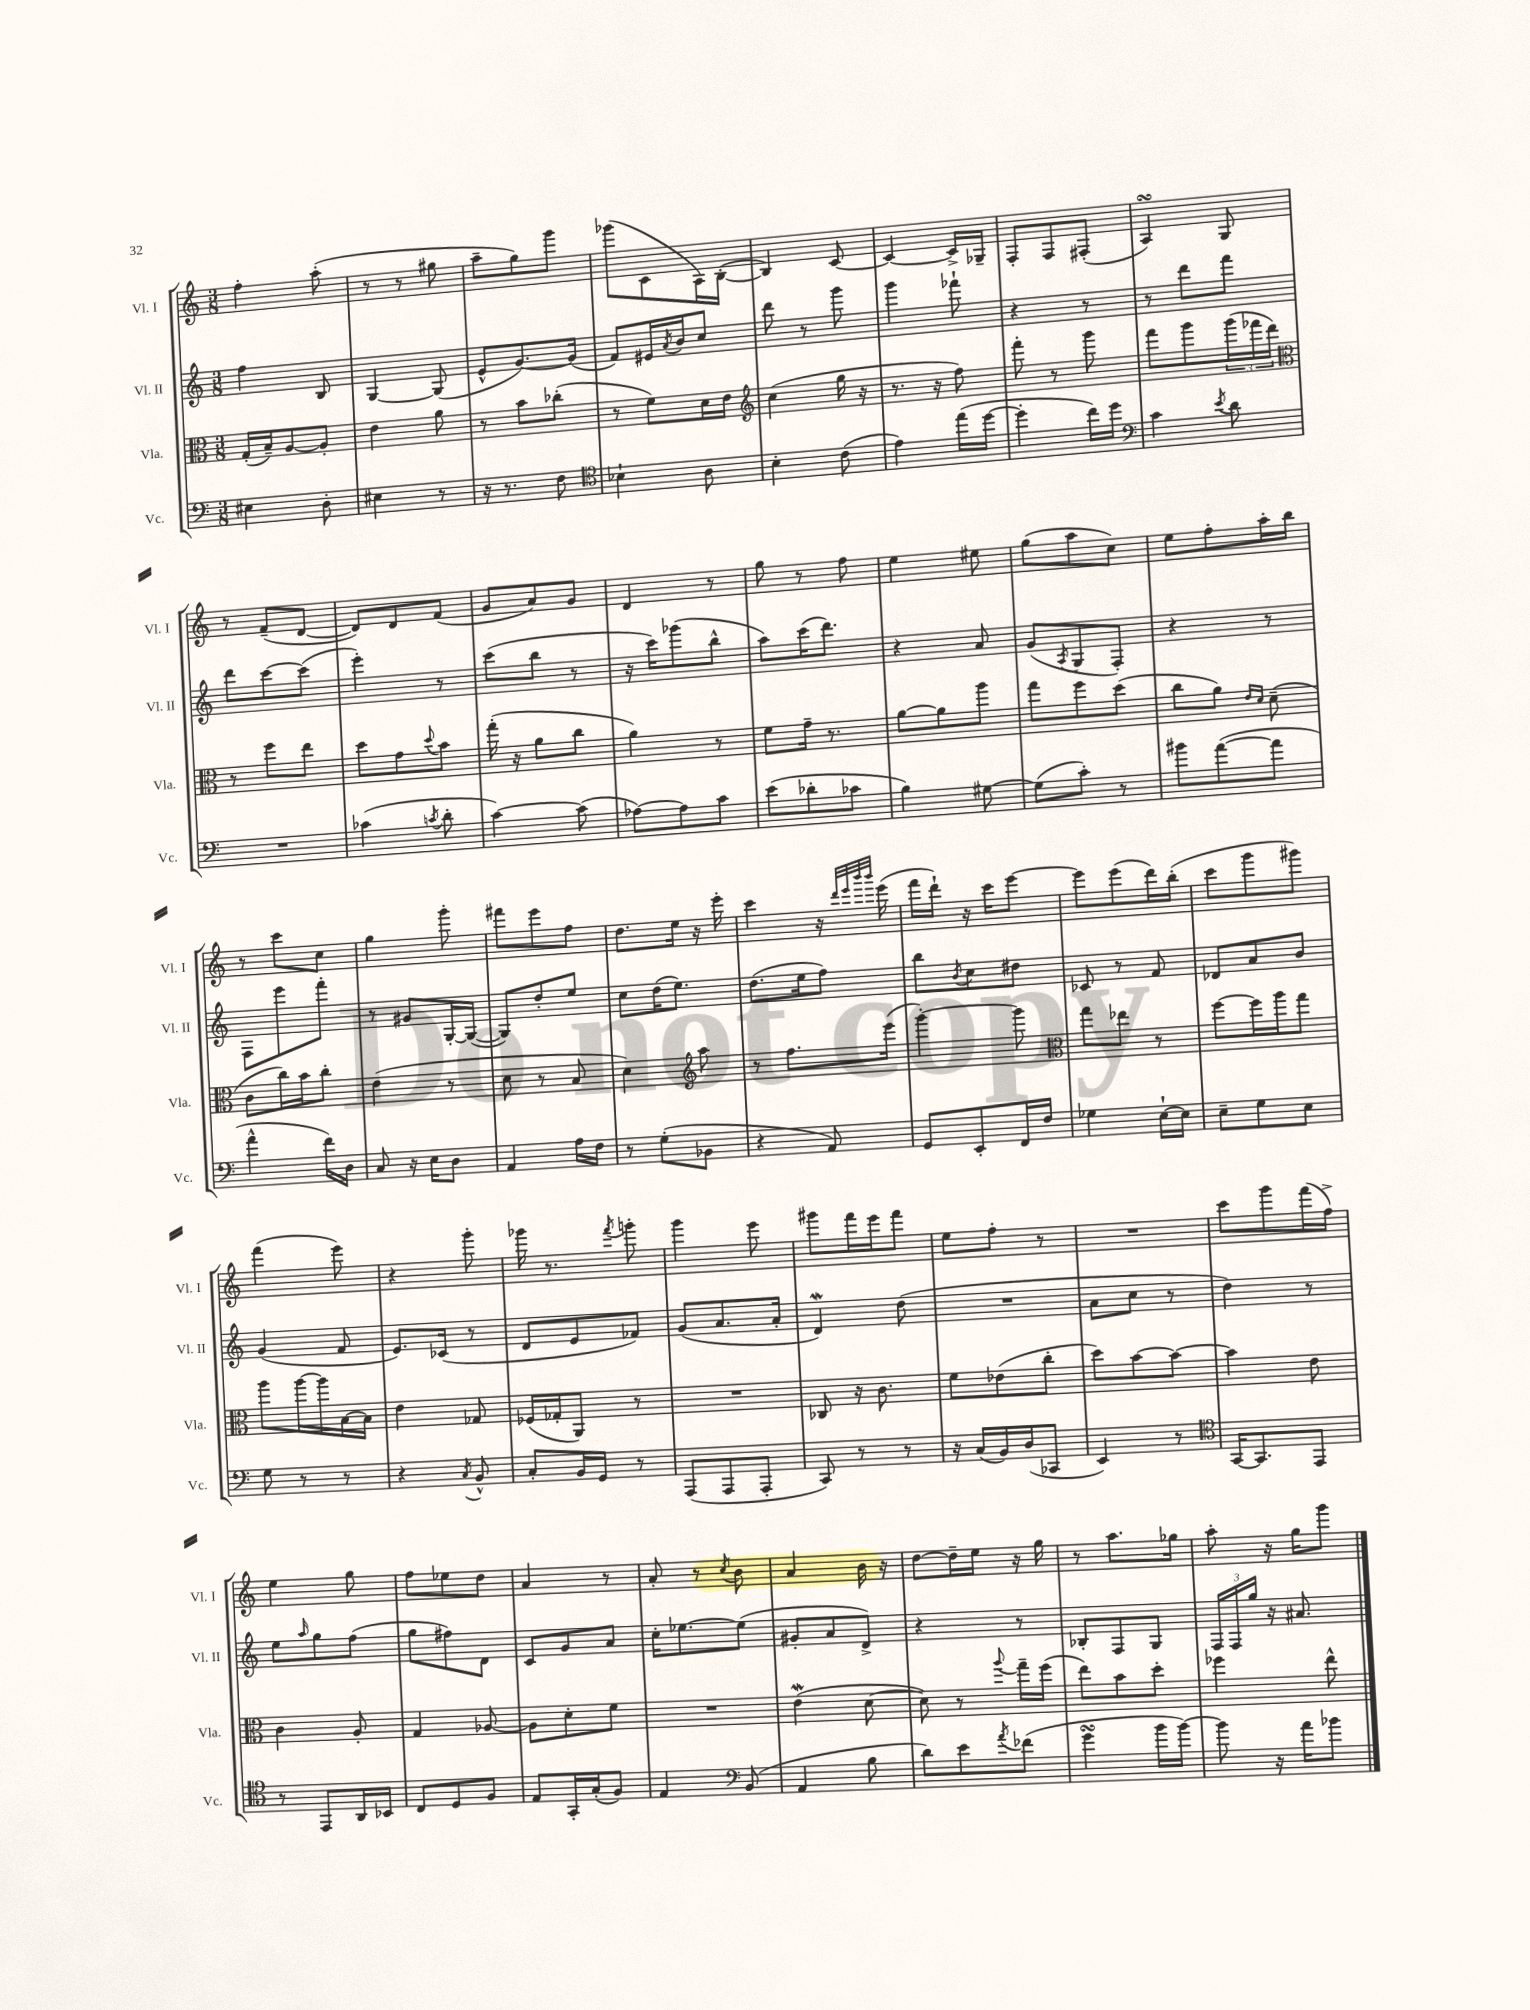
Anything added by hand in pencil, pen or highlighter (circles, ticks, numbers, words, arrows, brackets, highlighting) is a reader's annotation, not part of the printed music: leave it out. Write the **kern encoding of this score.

**kern	**kern	**kern	**kern
*staff4	*staff3	*staff2	*staff1
*clefF4	*clefC3	*clefG2	*clefG2
*k[]	*k[]	*k[]	*k[]
*M3/8	*M3/8	*M3/8	*M3/8
4E#	(16G'	4ff	4ff'
.	16B~)	.	.
.	[8A	.	.
8D'	8A']	8B	(8aa'
=	=	=	=
4E#	4e	[4G	8r
.	.	.	8r
8r	8a	(8G]	8gg#
=	=	=	=
16r	8r	8e^^	8aa~
8.r	.	.	.
.	8b	[8.g)	8gg)
8F	(8cc-'	.	8ggg
.	.	(16g]	.
=	=	=	=
*clefC4	*	*	*
4B-`	8r	8f)	(8ggg-
.	8f)	16e#	8c
.	.	8qa	.
.	.	16b	.
8A	16d	8cc	16A)
.	16e	.	([16B'
=	=	=	=
*	*clefG2	*	*
4B'	(4cc	8ddd	4B])
.	.	8r	.
(8c	16gg	8ggg	[8c
.	16r	.	.
=	=	=	=
4e)	8.r	4ggg	4c_
.	16r	.	.
(16ee	8ff)	8fff-`	16c^]
[16dd	.	.	16G-~
=	=	=	=
4dd']	8fff'	4r	8F'
.	8r	.	8F
16cc)	8ggg	8r	(8F#'
16dd	.	.	.
=	=	=	=
*clefF4	*	*	*
4c	8fff	8r	4A)
.	8ggg	8ddd	.
8qe	.	.	.
8d	(24ggg	8fff	8G
.	24fff-	.	.
.	24ddd)	.	.
=	=	=	=
*	*clefC3	*	*
4.r	8r	8ddd	8r
.	8ff	[8ccc	(8f~
.	8ee	(8ccc]	[8d
=	=	=	=
(4c-	8dd	4eee')	8d])
.	8g	.	8d
8qc	8qqdd	.	.
8d'	8b	8r	(8f
=	=	=	=
[4c)	(16gg'	(8ccc	8g
.	16r	.	.
.	8a	8bb	8a)
(8c]	8cc	8r	8g
=	=	=	=
[8A-)	4a)	16r	4d
.	.	16ccc)	.
8A-]	.	(8ggg-	.
8c	8r	8bb^^	8r
=	=	=	=
(8e	8f	8aa)	8gg
8d-'	16g~	(16ccc	8r
.	8.r	8.ddd)	.
8c-	.	.	8ff
=	=	=	=
4B)	[8a	4r	4ee
.	8a]	.	.
[8G#	8aa	8a	8ee#
=	=	=	=
(8G#]	8gg	(8g	(8gg
.	.	8qA	.
8c')	8ff	8G	8aa
8r	(8dd	8F')	8cc)
=	=	=	=
8b#	8cc	4r	8ee
([8a	8a)	.	8ff'
.	16qqe	.	.
.	16qqd	.	.
8a]	(8d~	8r	16aa'
.	.	.	16bb
=	=	=	=
4a^^	8c	8F	8r
.	16cc)	8eee	8ccc
.	16b	.	.
16f)	8cc'	8fff'	8cc
16D	.	.	.
=	=	=	=
8C	(4e	8r	4gg
16r	.	8g#	.
16E	.	.	.
8D	8r	[16G'	8ggg'
.	.	(16G_	.
=	=	=	=
4AA	8d	8G])	8fff#
.	8r	8dd'	8eee
16A	8B	8ee	8ff
16F	.	.	.
=	=	=	=
8r	4d)	8cc	8.dd
(8G'	.	(16dd	.
.	.	8.ee)	16ee
*	*clefG2	*	*
8BB-	8aa	.	16r
.	.	.	16eee'
=	=	=	=
4r	8r	(8.dd	4ccc
.	8.ff	.	.
.	.	16ee	.
8AA)	.	8ff)	16r
.	.	.	32qqddd
.	.	.	32qqeee
.	.	.	32qqbbb
.	.	.	32qqbbb
.	(16eee	.	(16eee
=	=	=	=
8GG	[4ggg')	8bb	16fff
.	.	.	16ddd`)
.	.	8qb	.
8EE'	.	8cc	16r
.	.	.	16ccc
16FF	8ggg]	8dd#	[8eee
16F	.	.	.
=	=	=	=
*	*clefC3	*	*
4G-	8gg	8c-	8eee]
.	8ee-	8r	(8eee
[16E`	8r	8f	16ddd)
16E]	.	.	(16bb'
=	=	=	=
8E~	[8ff	8d-	8ccc
8G	16ff]	8a	8ggg
.	16aa	.	.
8E	8gg	8b	8ggg#)
=	=	=	=
8G	8aa	(4g	(4fff
8r	[16aa	.	.
.	16aa]	.	.
8r	[16B	8f	8eee)
.	16B]	.	.
=	=	=	=
4r	4e	8.e)	4r
.	.	(16c-	.
8qC	.	.	.
8BB^^	8G-	8r	8ggg'
=	=	=	=
8C'	(16F-	8d	16ggg-
.	16G-'	.	8.r
16BB	8AA)	8e	.
16GG	.	.	.
.	.	.	8qfff
8r	8r	8f-)	8ggg'
=	=	=	=
(8AAA	4.r	(8g	4ggg
8AAA	.	8.a	.
8AAA'	.	.	8eee
.	.	16a'	.
=	=	=	=
8CC)	8C-	4d)	8ggg#
8r	16r	.	16fff
.	8.c	.	16eee
8r	.	(8dd	8fff
=	=	=	=
16r	8f	4.r	8ee
(16C	.	.	.
16BB)	(8e-	.	8ff'
(16D	.	.	.
8CC-	8cc'	.	8r
=	=	=	=
4EE)	8dd)	8a	4.r
.	[8b	8cc	.
8r	8b_	8r	.
=	=	=	=
*clefC4	*	*	*
[16GG	4b]	4dd)	8ccc
8.GG]	.	.	.
.	.	.	8ggg
8EE	8e	8r	(16fff
.	.	.	16ff^)
=	=	=	=
8r	4c	8ee	4ee
.	.	16qqaa	.
8EE	.	8gg	.
16AA	8A'	(8ff	8gg
16BB-	.	.	.
=	=	=	=
8C	4G	8gg	8ff
8D	.	8ff#)	8ee-
8F	[8A-	8d	8dd
=	=	=	=
8E	8A-]	8c	4a
16GG'	8d'	8g	.
(16G'	.	.	.
8F)	8f	8a	8r
=	=	=	=
4E	4.r	16cc'	8a'
.	.	[8.ee-	.
.	.	.	8r
*clefF4	*	*	*
.	.	.	8qcc
(8BB	.	(8ee-]	8b
=	=	=	=
4AA	(4e	8g#'	4a
.	.	8a	.
8B	[8d	8d^)	16b
.	.	.	16r
=	=	=	=
8d)	8d])	4r	[8dd
8e	8r	.	16dd~]
.	.	.	16ee
8qa	8qqaa	.	.
(8f-	16gg~	8r	16r
.	(16ff	.	16gg
=	=	=	=
4g	8ee)	8B-'	8r
.	8b	8F	8.aa
16b	8dd'	8G	.
[16b)	.	.	16gg-
=	=	=	=
8b]	4ff-	24F	8aa'
.	.	24F	.
.	.	24gg	.
16r	.	16r	16r
16a	.	8.a#	16gg
8b-	8ee^^	.	8ggg
==	==	==	==
*-	*-	*-	*-
